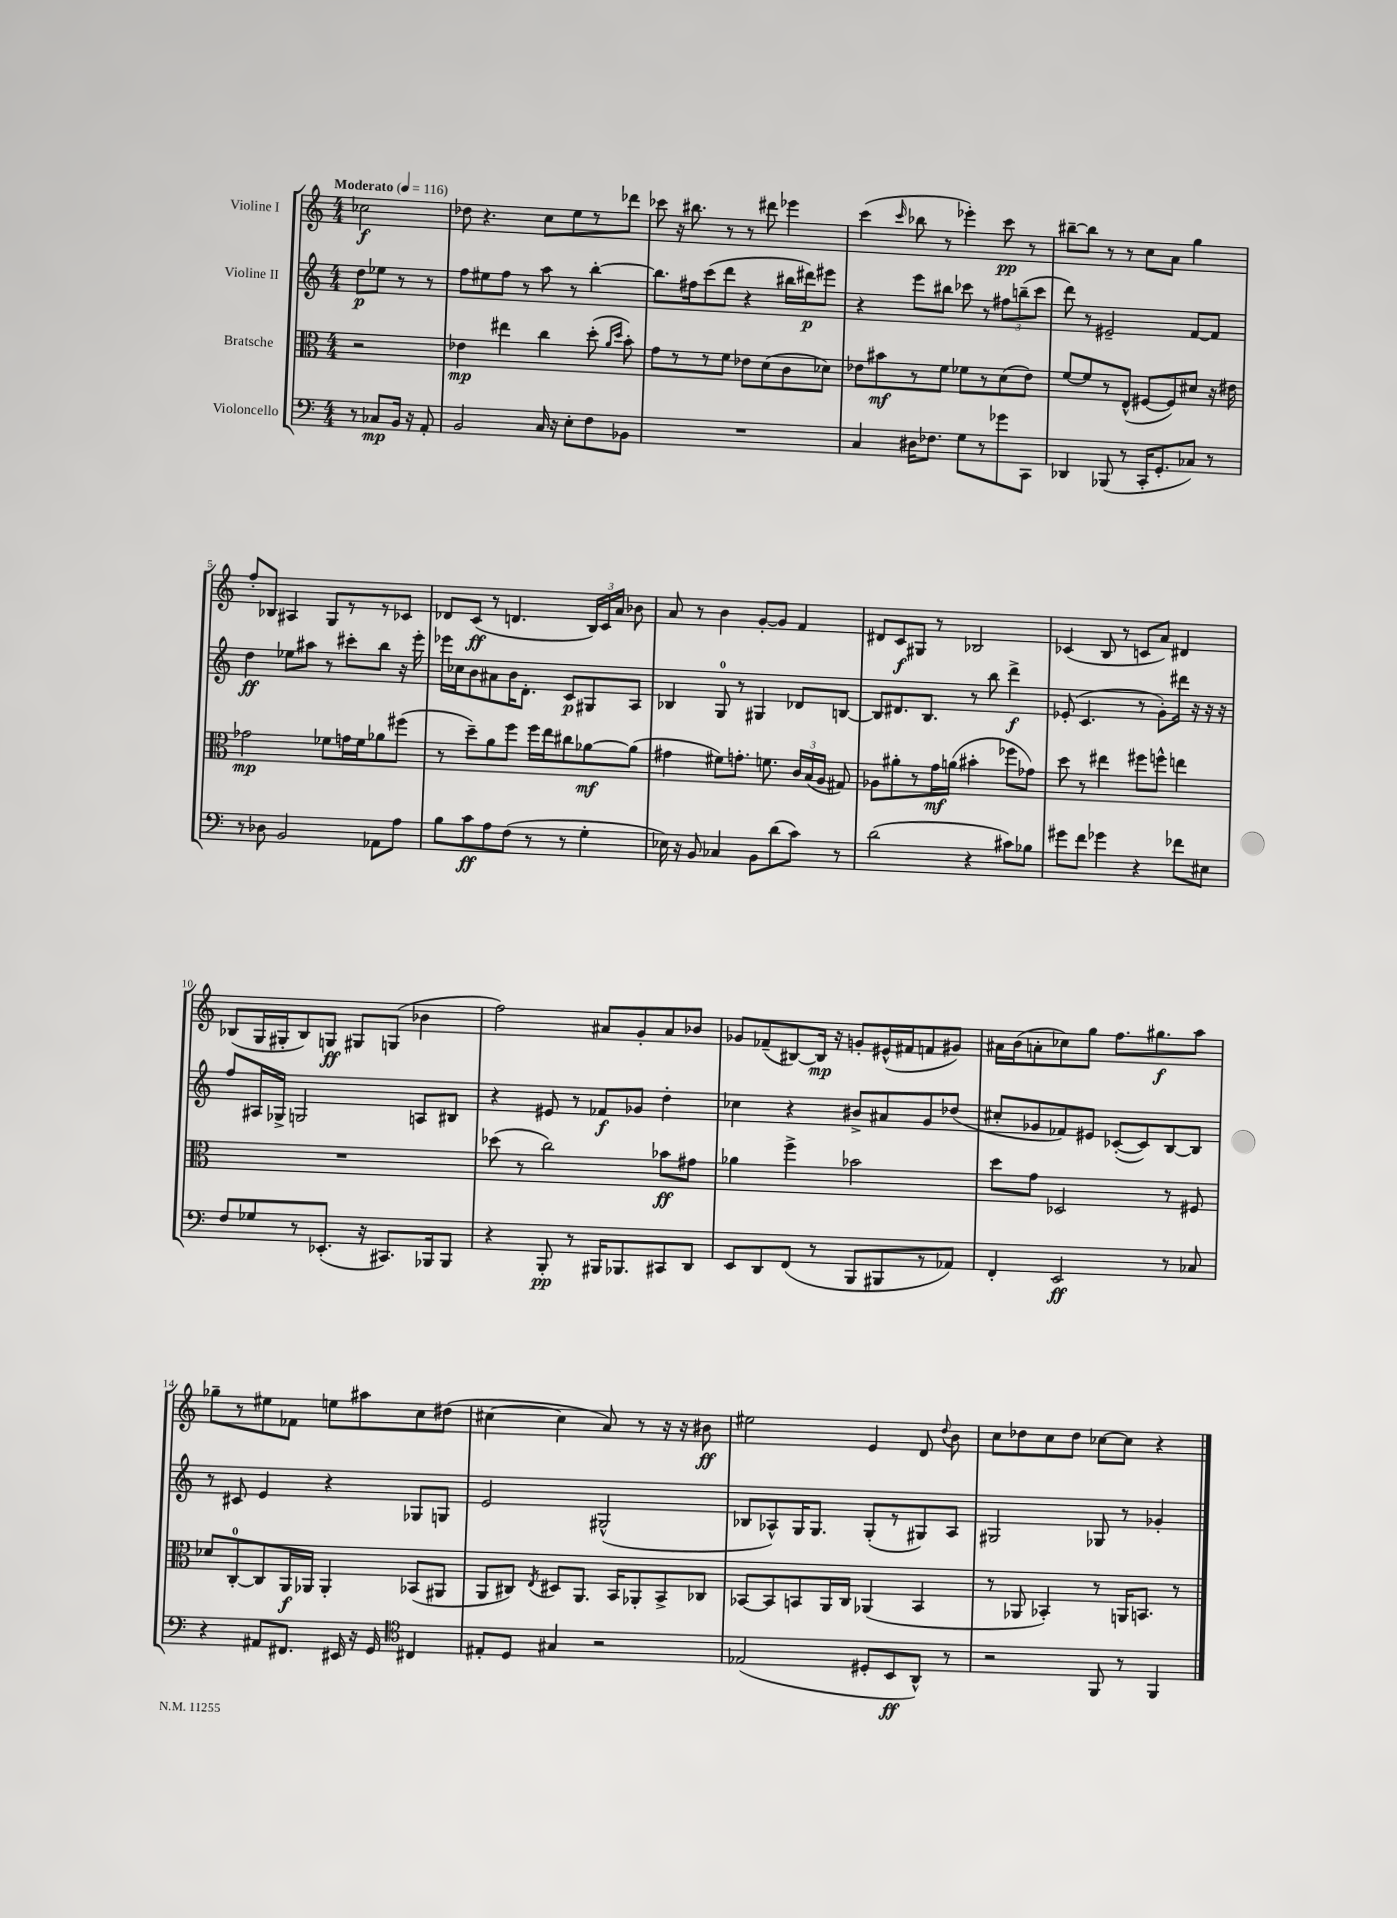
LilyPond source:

<<
\new StaffGroup <<
\new Staff = "s0" \with { instrumentName = "Violine I" } {
    \clef treble \key c \major \numericTimeSignature \time 4/4 \partial 2 \tempo "Moderato" 4 = 116
    \autoBeamOff ces''2\f |
    des''8 r4. c''8[ e''8 r8 des'''8] |
    ces'''8 r16 bis''8. r8 r8 dis'''8 ees'''4 |
    c'''4( \grace { c'''16 } bes''8 r8 ees'''4-.) c'''8\pp r8 |
    bis''8[~-- bis''8] r8 r8 c''8[ a'8] g''4 |
    f''8[-. bes8] ais4 g8[ r8 r8 ces'8] |
    des'8[ c'8]\ff( r8 d'4. \tuplet 3/2 { b16[) c'16 a'16] } bes'8 |
    a'8 r8 b'4 g'8[~-. g'8] f'4 |
    dis'8[ c'8\f gis8] r8 bes2 |
    ces'4( b8 r8 c'8[ a'8]) dis'4 |
    bes8[( g16 gis16-. bes8) g8]\ff gis8[ g8]( bes'4 |
    f''2) ais'8[ g'8-. ais'8 bes'8] |
    ges'8[ fes'8--( bis8~) bis16]\mp r16 g'8[-. eis'16-^( fis'16 f'8 gis'8]) |
    ais'16[ b'16( a'8-. ces''8) g''8] f''8.[ gis''8.\f a''8] |
    ges''8[-- r8 eis''8 fes'8] e''8[ ais''8 c''8 dis''8]( |
    cis''4~ cis''4 a'8) r8 r16 r16 bis'8\ff |
    eis''2 e'4 d'8 \appoggiatura { d''8 } b'8 |
    c''8[ des''8 c''8 des''8] ces''8[~ ces''8] r4 \bar "|." |
}
\new Staff = "s1" \with { instrumentName = "Violine II" } {
    \clef treble \key c \major \numericTimeSignature \time 4/4 \partial 2
    \autoBeamOff d''8[\p ees''8] r8 r8 |
    f''8[ eis''8 f''8] r8 a''8 r8 b''4~-. |
    b''8.[ fis''16 c'''8( d'''8] r4 bis''16[ dis'''16\p) eis'''8] |
    r4 e'''8[ bis''8] ces'''8 r8 \tuplet 3/2 { fis''8[ b''8--( ces'''8] } |
    d'''8) r8 eis'2-- f'8[~ f'8] |
    d''4\ff ees''8[ ais''8] r8 cis'''8[-. b''8] r16 e'''16-. |
    ees'''16[ ces''16 b'8 ais'8 b'16 d'8.]-. c'8[\p gis8 a8] |
    bes4 g8-0 r8 gis4 des'8[ b8]~ |
    b8[ dis'8. b8.] r8 b''8 d'''4->\f |
    ees'8-.( c'4. r8 g'8[-.) dis'''16] r16 r16 r16 |
    f''8[ ais16 ges16]-> g2 a8[ bis8] |
    r4 eis'8 r8 fes'8[\f ges'8] d''4-. |
    ces''4 r4 bis'8[-> ais'8 g'8 des''8]( |
    cis''8[-. ges'8 fes'8) eis'8] ces'8[~-.( ces'8) b8~ b8] |
    r8 cis'8 e'4 r4 ges8[ g8] |
    e'2 gis2-^( |
    bes8[ aes8-^) g16 g8.] g8[-.( r8 gis8) aes8] |
    gis2 ges8 r8 ges'4-. \bar "|." |
}
\new Staff = "s2" \with { instrumentName = "Bratsche" } {
    \clef alto \key c \major \numericTimeSignature \time 4/4 \partial 2
    \autoBeamOff r2 |
    ees'4\mp eis''4 c''4 d''8-.( \grace { a'16[ d''16] } b'8-.) |
    g'8[ r8 r8 f'8] ees'8[ d'8( c'8 des'8]) |
    ees'8[ bis'8\mf r8 f'8] fes'8[ r8 d'8( ees'8]) |
    f'8[~ f'8 r8 e8]-^( fis8[~ fis8) dis'8] r16 eis'16 |
    ges'2\mp fes'8[ g'16 fes'16 aes'8 fis''8]( |
    r8 d''8[--) a'8 f''8] f''16[ e''16 cis''8 aes'8~\mf aes'8]( |
    gis'4 fis'8[) g'8.]-. f'8. \tuplet 3/2 { c'16[ b16( a16] } gis8) |
    aes8[ ais'8-. r8 g'16\mf a'16]( bis'4-. fes''8[ ges'8]) |
    d''8 r8 eis''4 fis''8[ f''8]-^ e''4 |
    R1 |
    des''8( r8 c''2) bes'8[\ff gis'8] |
    aes'4 f''4-> bes'2 |
    d''8[ g'8] des2 r8 fis8 |
    des'8[ c8-0~-. c8 a,16\f aes,16] aes,4-. bes,8[( ais,8] |
    a,8[ cis8]) \acciaccatura { e8 } dis8[ a,8.] b,16[ aes,8-. b,8-> ces8] |
    bes,8[~ bes,8 b,8 a,16 c16] aes,4( b,4 |
    r8 aes,8 bes,4-.) r8 a,16[ b,8.] r8 \bar "|." |
}
\new Staff = "s3" \with { instrumentName = "Violoncello" } {
    \clef bass \key c \major \numericTimeSignature \time 4/4 \partial 2
    \autoBeamOff r8 ces8[\mp b,16] r16 a,8-. |
    b,2 c16 r16 e8[-. f8 bes,8] |
    R1 |
    c4 dis16[ fes8.] g8[ r8 ges'8 c,8] |
    des,4 bes,,8( r8 c,16[-. g,8.-. ces8]) r8 |
    r8 des8 b,2 aes,8[ a8] |
    b8[ c'8\ff a8 f8]( r8 r8 g4-. |
    ees16) r16 b,8 ces4 b,8[ d'8( c'8]) r8 |
    d'2( r4 cis'8[) bes8] |
    gis'8[ f'8] ges'4 r4 fes'8[ eis8] |
    f8[ ges8 r8 ees,8.]-.( r16 cis,8.[) bes,,16 bes,,8] |
    r4 b,,8-.\pp r8 bis,,16[ bes,,8. cis,8 d,8] |
    e,8[ d,8 f,8]( r8 b,,8[ bis,,8 r8 aes,8]) |
    f,4-. e,2\ff r8 ces8 |
    r4 ais,8[ fis,8.] eis,16 r16 g,16 \clef tenor cis4 |
    eis8[-. d8] gis4 r2 |
    ees2( dis8[-. b,8\ff a,8]-^) r8 |
    r2 f,8 r8 f,4 \bar "|." |
}
>>
>>
